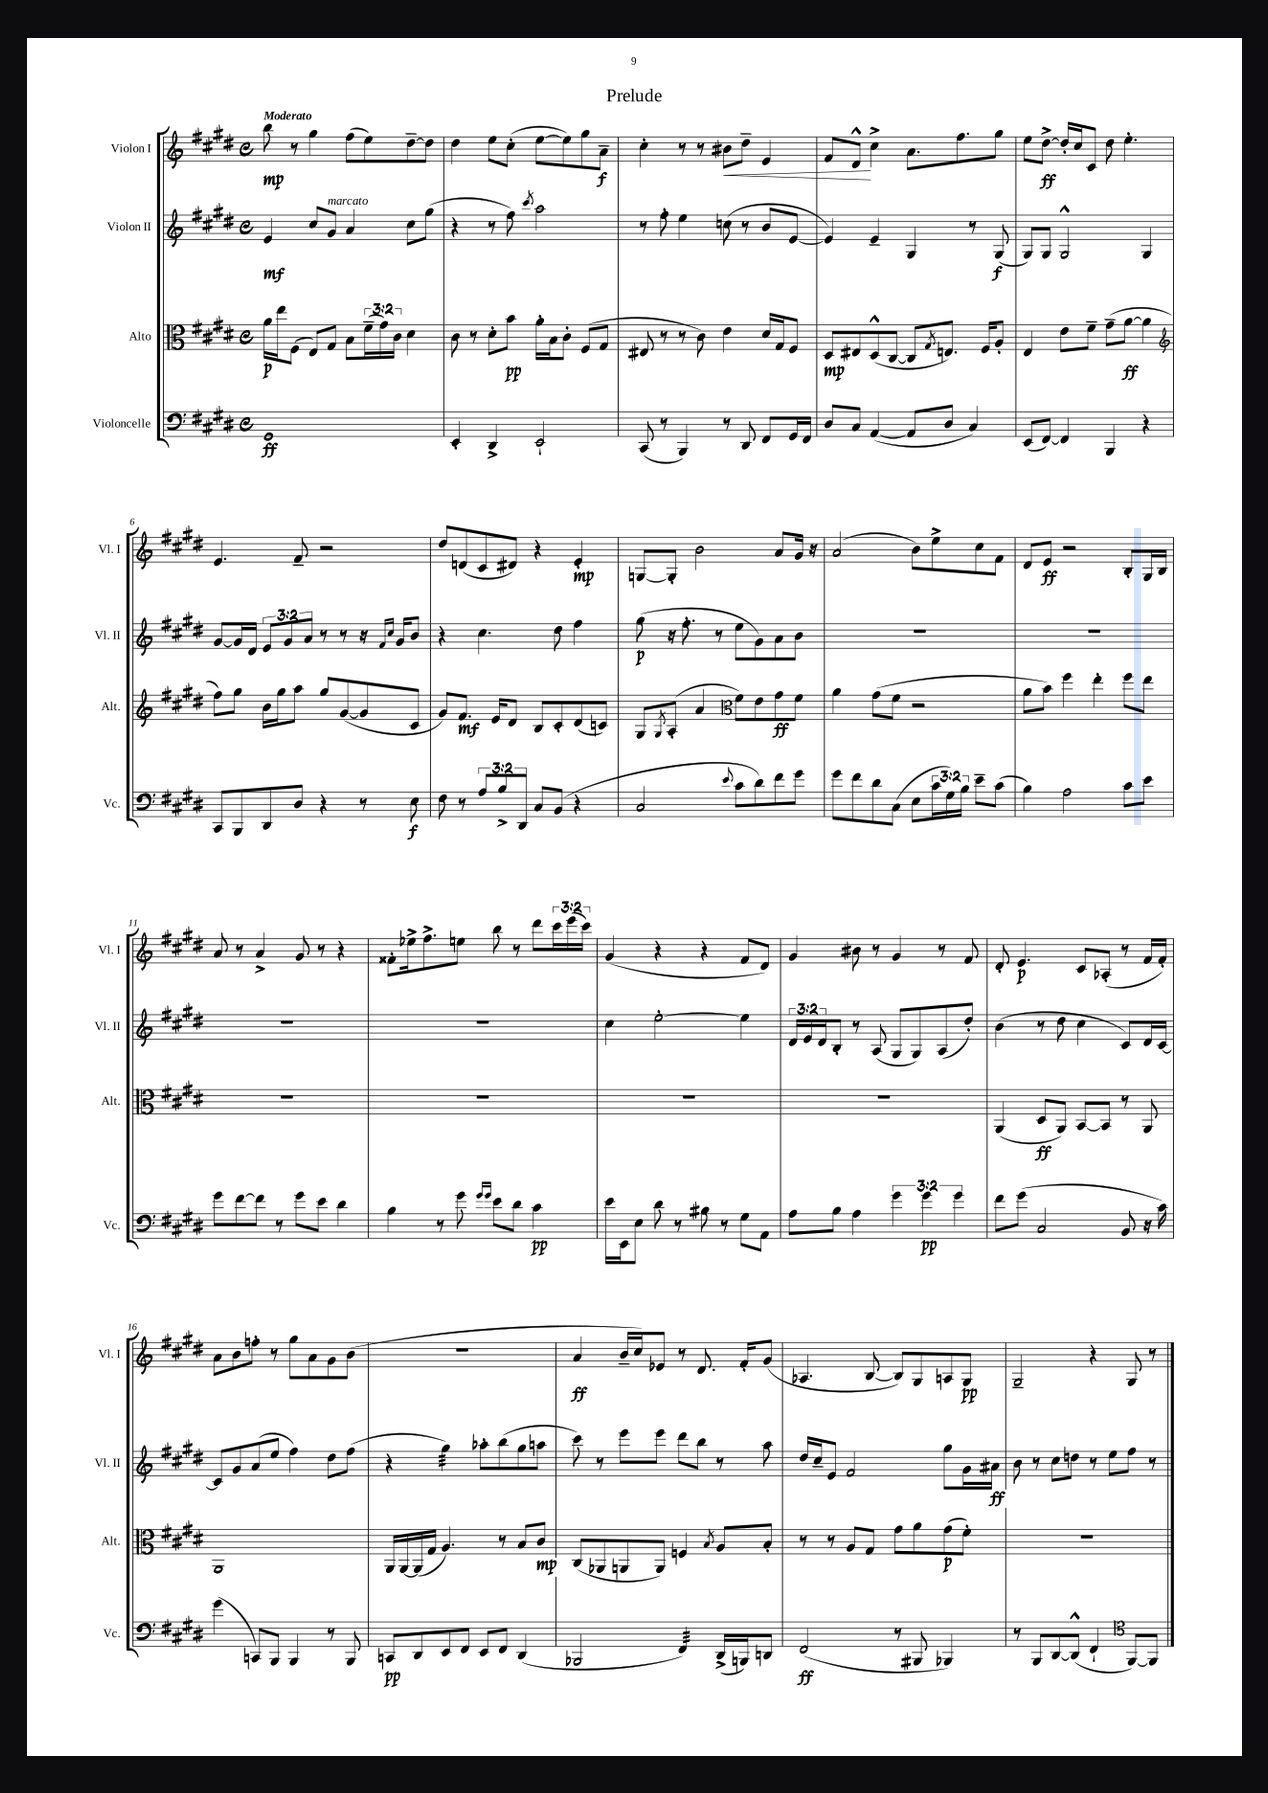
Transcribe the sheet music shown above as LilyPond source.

\header { title = "Prelude" }
<<
\new StaffGroup <<
\new Staff = "s0" \with { instrumentName = "Violon I" shortInstrumentName = "Vl. I" } {
    \clef treble \key e \major \defaultTimeSignature \time 4/4 \override Staff.TupletNumber.text = #tuplet-number::calc-fraction-text \tempo "Moderato"
    b''8\mp r8 gis''4 fis''8( e''8) dis''8~-- dis''8 |
    dis''4 e''8 cis''8-.( e''8~ e''8) gis''8 a'8--\f |
    cis''4-. r8 r8 bis'8\< dis''8-- e'4 |
    fis'8 dis'8-^\! cis''4-> a'8. fis''8. gis''8 |
    e''8 dis''8~->\ff dis''16-. cis''16 cis'8 dis''8 e''4.-. |
    e'4. fis'8-- r2 |
    dis''8 d'8( cis'8 dis'8) r4 e'4-.\mp |
    g8~ g8-. b'2 a'8 gis'16 r16 |
    a'2( b'8) e''8-> cis''8 fis'8 |
    dis'8 e'8\ff r2 b8-. gis16 b16 |
    a'8 r8 a'4-> gis'8 r8 r4 |
    fisis'8-. ees''16-> fis''8.-> e''8 b''8 r8 dis'''8 \tuplet 3/2 { cis'''16 e'''16( cis'''16) } |
    gis'4( r4 r4 fis'8 dis'8) |
    gis'4 bis'8 r8 gis'4 r8 fis'8 |
    dis'8-. e'4.\p cis'8 aes8-.( r8 fis'16 fis'16-.) |
    a'8 b'8 f''8-. r8 gis''8 a'8 gis'8 b'8( |
    R1 |
    a'4\ff b'16-- cis''16) ees'8 r8 dis'8. fis'16-. gis'8( |
    aes4. b8~ b8) gis8 a8 gis8\pp |
    gis2-- r4 gis8 r8 \bar "|." |
}
\new Staff = "s1" \with { instrumentName = "Violon II" shortInstrumentName = "Vl. II" } {
    \clef treble \key e \major \defaultTimeSignature \time 4/4 \override Staff.TupletNumber.text = #tuplet-number::calc-fraction-text
    e'4\mf cis''8 gis'8^\markup { \italic "marcato" } a'4 cis''8 gis''8( |
    r4 r8 fis''8) \acciaccatura { cis'''8 } a''2 |
    r8 fis''8-. e''4 c''8( r8 b'8 e'8~ |
    e'4) e'4-- gis4 r8 gis8\f( |
    gis8) gis8 gis2-^ gis4 |
    gis'8~ gis'16 dis'16 \tuplet 3/2 { e'8 gis'8 a'8 } r8 r8 r16 \grace { fis'16 cis''16 } gis'16 b'8 |
    r4 cis''4. dis''8 fis''4 |
    gis''8\p( r16 fis''8.-. r8 e''8 gis'8) a'8 b'8 |
    R1 |
    R1 |
    R1 |
    R1 |
    cis''4 e''2~-. e''4 |
    \tuplet 3/2 { dis'16 e'16 dis'16 } b8-. r8 a8( gis8 gis8) a8( dis''8-.) |
    b'4( r8 dis''8 cis''4 cis'8) dis'16 cis'16~ |
    cis'8 gis'8 a'8( e''8 fis''4) dis''8 fis''8( |
    r4 gis''4:32) aes''8-. b''8( gis''8 a''8 |
    cis'''8) r8 e'''8 e'''8 dis'''8 b''8 r8 a''8 |
    dis''16 cis''16-- e'8 fis'2 gis''8 gis'16 ais'16\ff |
    b'8 r8 cis''8 d''8 r8 e''8 fis''8 r8 \bar "|." |
}
\new Staff = "s2" \with { instrumentName = "Alto" shortInstrumentName = "Alt." } {
    \clef alto \key e \major \defaultTimeSignature \time 4/4 \override Staff.TupletNumber.text = #tuplet-number::calc-fraction-text
    a'16\p e''16 fis8( e8) gis8 b8 \tuplet 3/2 { fis'16--( gis'16) cis'16 } dis'4 |
    cis'8 r8 dis'8-. b'8\pp a'16-. b16 cis'8-. fis8( gis8 |
    eis8 r8 r8 cis'8) e'4 dis'16 gis16 fis8 |
    dis8\mp eis8 dis8-^( cis8~ cis8 \acciaccatura { gis8 } e8.) fis16 a8-. |
    e4 e'8 fis'8-- gis'8--( a'8~\ff a'4 |
    \clef treble fis''8) gis''8 b'16 gis''16 a''8 gis''8 gis'8~( gis'8 cis'8 |
    gis'8) fis'8.\mf e'16 dis'8 b8 cis'8-. dis'8( c'8) |
    gis8 \acciaccatura { gis8 } a8-.( a'4 \clef alto fis'8) e'8 gis'8\ff fis'8 |
    a'4 gis'8( fis'8 r2 |
    a'8 b'8) fis''4 e''4-. fis''8 e''8 |
    R1 |
    R1 |
    R1 |
    R1 |
    a,4( dis8\ff a,8) b,8~ b,8 r8 a,8 |
    a,1 |
    a,16 a,16~ a,16( gis16 a4.) r8 b8 cis'8\mp |
    cis8( aes,8 a,8 a,8) f4 \acciaccatura { b8 } a8 b8-. |
    r8 r8 a8 gis8 gis'8 a'8 gis'8\p( fis'8-.) |
    R1 \bar "|." |
}
\new Staff = "s3" \with { instrumentName = "Violoncelle" shortInstrumentName = "Vc." } {
    \clef bass \key e \major \defaultTimeSignature \time 4/4 \override Staff.TupletNumber.text = #tuplet-number::calc-fraction-text
    gis,1\ff |
    e,4-. dis,4-> e,2-! |
    cis,8( r8 b,,4) r8 dis,8 fis,8 gis,16 fis,16 |
    dis8 cis8 a,4~( a,8 dis8 cis4) |
    e,8( fis,8~) fis,4 b,,4 r4 |
    cis,8 b,,8 dis,8 dis8 r4 r8 e8\f |
    fis8 r8 \tuplet 3/2 { a8 b8-> dis,8 } cis8 b,8( r4 |
    cis2 \appoggiatura { e'8 } cis'8 dis'8) fis'8 gis'8 |
    gis'8 fis'8 dis'8 cis8( e8 \tuplet 3/2 { cis'16 gis16) b16 } e'8-- cis'8( |
    b4) a2 cis'8 e'8 |
    gis'8 fis'8~ fis'8 r8 gis'8 e'8 dis'4 |
    b4 r8 gis'8 \grace { gis'16 gis'16 } e'8 dis'8 cis'4\pp |
    e'16 e,16 e8 dis'8 r8 bis8 r8 gis8 a,8 |
    a8 b8 a4 \tuplet 3/2 { gis'4 gis'4\pp gis'4 } |
    fis'8 gis'8( cis2 b,8 r16 cis'16) |
    gis'4( c,8) b,,8 b,,4 r8 b,,8 |
    c,8\pp dis,8 e,8 fis,8 e,8 fis,8 dis,4( |
    bes,,2 fis,4:32) dis,16->( b,,16) d,8 |
    fis,2\ff( r8 bis,,8 bes,,4) |
    r8 b,,8 dis,8~ dis,8-^( fis,4-! \clef tenor fis,8~) fis,8 \bar "|." |
}
>>
>>
